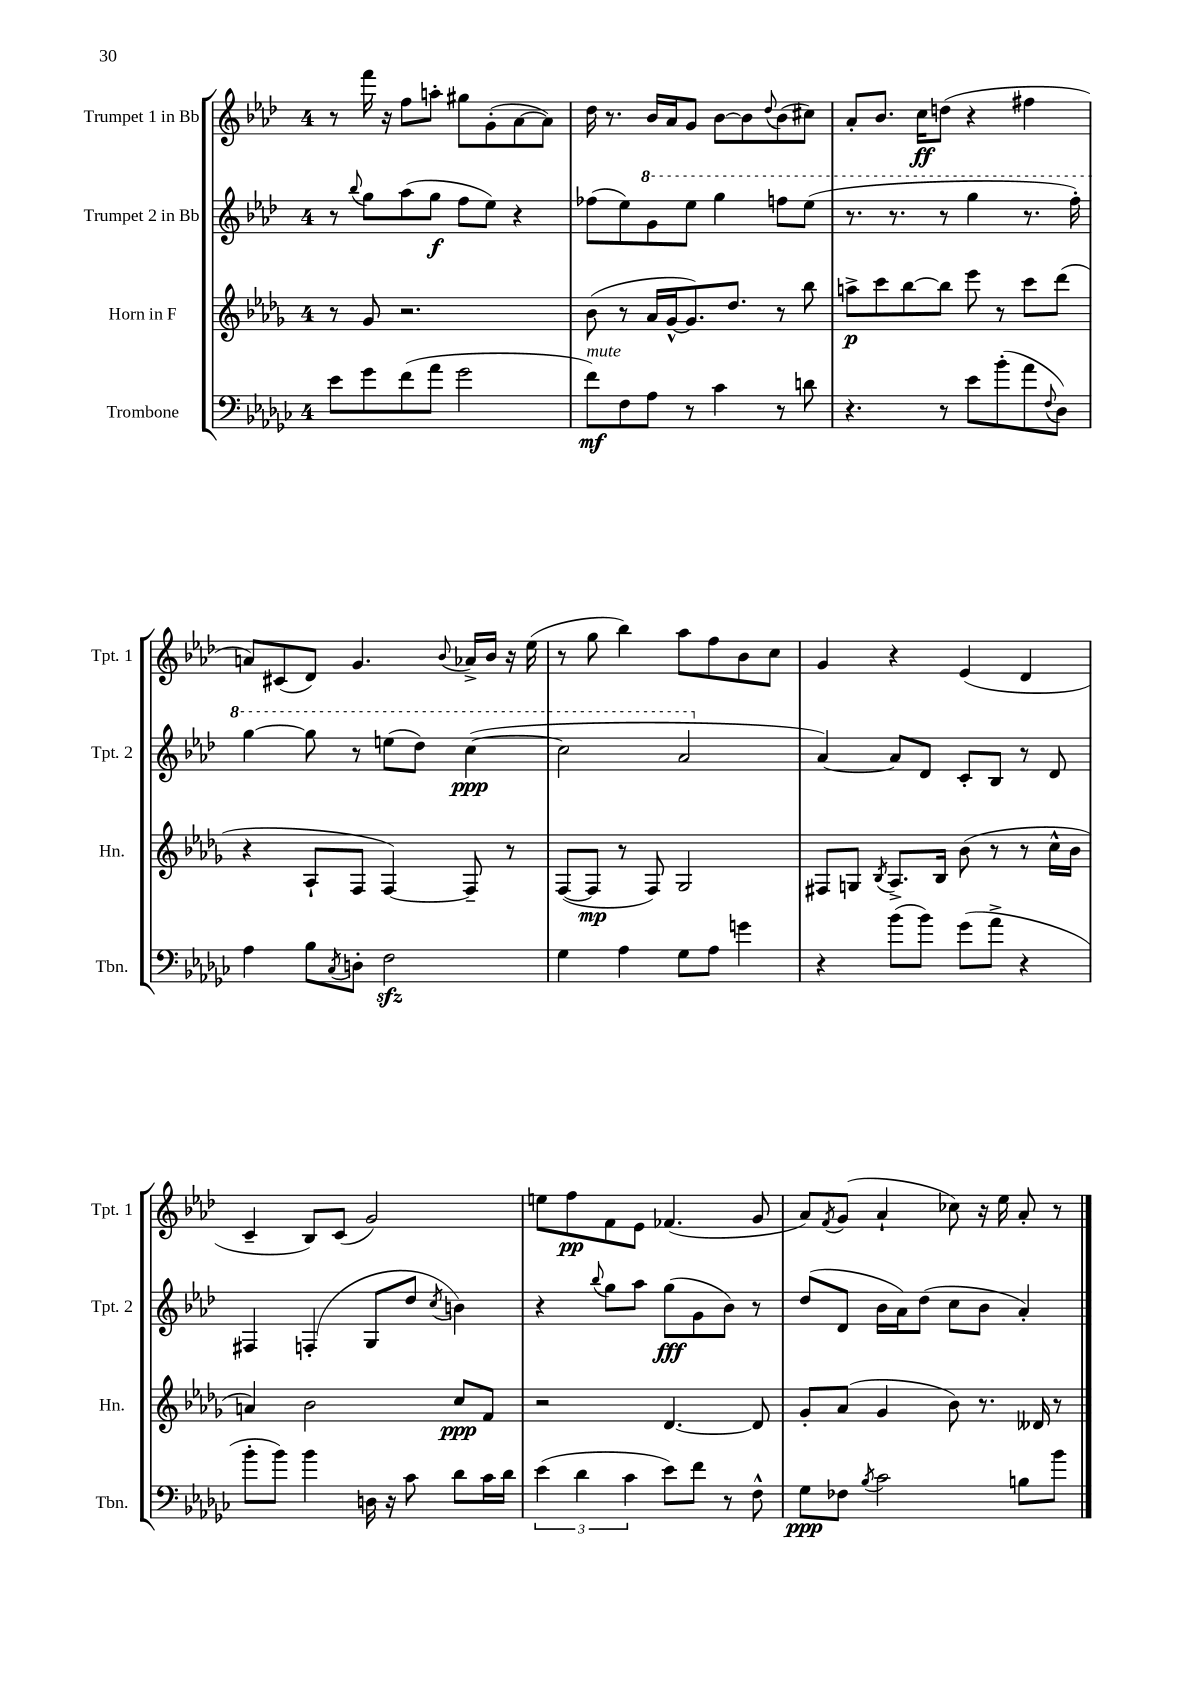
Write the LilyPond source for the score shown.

<<
\new StaffGroup <<
\new Staff = "s0" \with { instrumentName = "Trumpet 1 in Bb" shortInstrumentName = "Tpt. 1" } {
    \clef treble \key aes \major \once \override Staff.TimeSignature.style = #'single-digit \time 4/4
    r8 f'''16 r16 f''8 a''8-. gis''8 g'8-.( aes'8~ aes'8) |
    des''16 r8. bes'16 aes'16 g'8 bes'8~ bes'8 \appoggiatura { des''8 } bes'8( cis''8) |
    aes'8-. bes'8. c''16\ff d''8( r4 fis''4 |
    a'8) cis'8( des'8) g'4. \appoggiatura { bes'8 } aes'16-> bes'16 r16 ees''16( |
    r8 g''8 bes''4) aes''8 f''8 bes'8 c''8 |
    g'4 r4 ees'4( des'4 |
    c'4-- bes8) c'8( g'2) |
    e''8 f''8\pp f'8 ees'8 fes'4.( g'8 |
    aes'8) \acciaccatura { f'8 } g'8( aes'4-! ces''8) r16 ees''16 aes'8-. r8 \bar "|." |
}
\new Staff = "s1" \with { instrumentName = "Trumpet 2 in Bb" shortInstrumentName = "Tpt. 2" } {
    \clef treble \key aes \major \once \override Staff.TimeSignature.style = #'single-digit \time 4/4
    r8 \appoggiatura { bes''8 } g''8 aes''8( g''8\f f''8 ees''8) r4 |
    fes''8( ees''8) \ottava #1 g''8 ees'''8 g'''4 f'''!8 ees'''8( |
    r8. r8. r8 g'''4 r8. f'''16-.) |
    g'''4~ g'''8 r8 e'''8( des'''8) c'''4~\ppp( |
    c'''2 aes''2 \ottava #0 |
    aes'4~) aes'8 des'8 c'8-. bes8 r8 des'8 |
    fis4 f4-.( g8 des''8 \acciaccatura { c''8 } b'4) |
    r4 \appoggiatura { bes''8 } g''8 aes''8 g''8\fff( g'8 bes'8) r8 |
    des''8( des'8 bes'16 aes'16) des''8( c''8 bes'8 aes'4-.) \bar "|." |
}
\new Staff = "s2" \with { instrumentName = "Horn in F" shortInstrumentName = "Hn." } {
    \clef treble \key des \major \once \override Staff.TimeSignature.style = #'single-digit \time 4/4
    r8 ges'8 r2. |
    bes'8( r8 aes'16 ges'16~-^ ges'8.) des''8. r8 bes''8 |
    a''8->\p c'''8 bes''8~ bes''8 ees'''8 r8 c'''8 des'''8( |
    r4 aes8-! f8 f4~) f8-- r8 |
    f8~( f8\mp r8 f8) ges2 |
    fis8 g8 \acciaccatura { bes8 } aes8.-> bes16 bes'8( r8 r8 c''16-^ bes'16 |
    a'4) bes'2 c''8\ppp f'8 |
    r2 des'4.~ des'8 |
    ges'8-. aes'8( ges'4 bes'8) r8. deses'16 r8 \bar "|." |
}
\new Staff = "s3" \with { instrumentName = "Trombone" shortInstrumentName = "Tbn." } {
    \clef bass \key ges \major \once \override Staff.TimeSignature.style = #'single-digit \time 4/4
    ees'8 ges'8 f'8( aes'8 ges'2 |
    f'8\mf^\markup { \italic "mute" }) f8 aes8 r8 ces'4 r8 d'8 |
    r4. r8 ees'8 bes'8-.( aes'8 \appoggiatura { f8 } des8) |
    aes4 bes8 \acciaccatura { ces8 } d8-. f2\sfz |
    ges4 aes4 ges8 aes8 g'4 |
    r4 bes'8( bes'8) ges'8( aes'8-> r4 |
    bes'8-. bes'8) bes'4 d16 r16 ces'8 des'8 ces'16 des'16 |
    \tuplet 3/2 { ees'4( des'4 ces'4 } ees'8) f'8 r8 f8-^ |
    ges8\ppp fes8 \acciaccatura { bes8 } ces'2 b8 bes'8 \bar "|." |
}
>>
>>
\layout { \context { \Score \remove "Bar_number_engraver" } }
